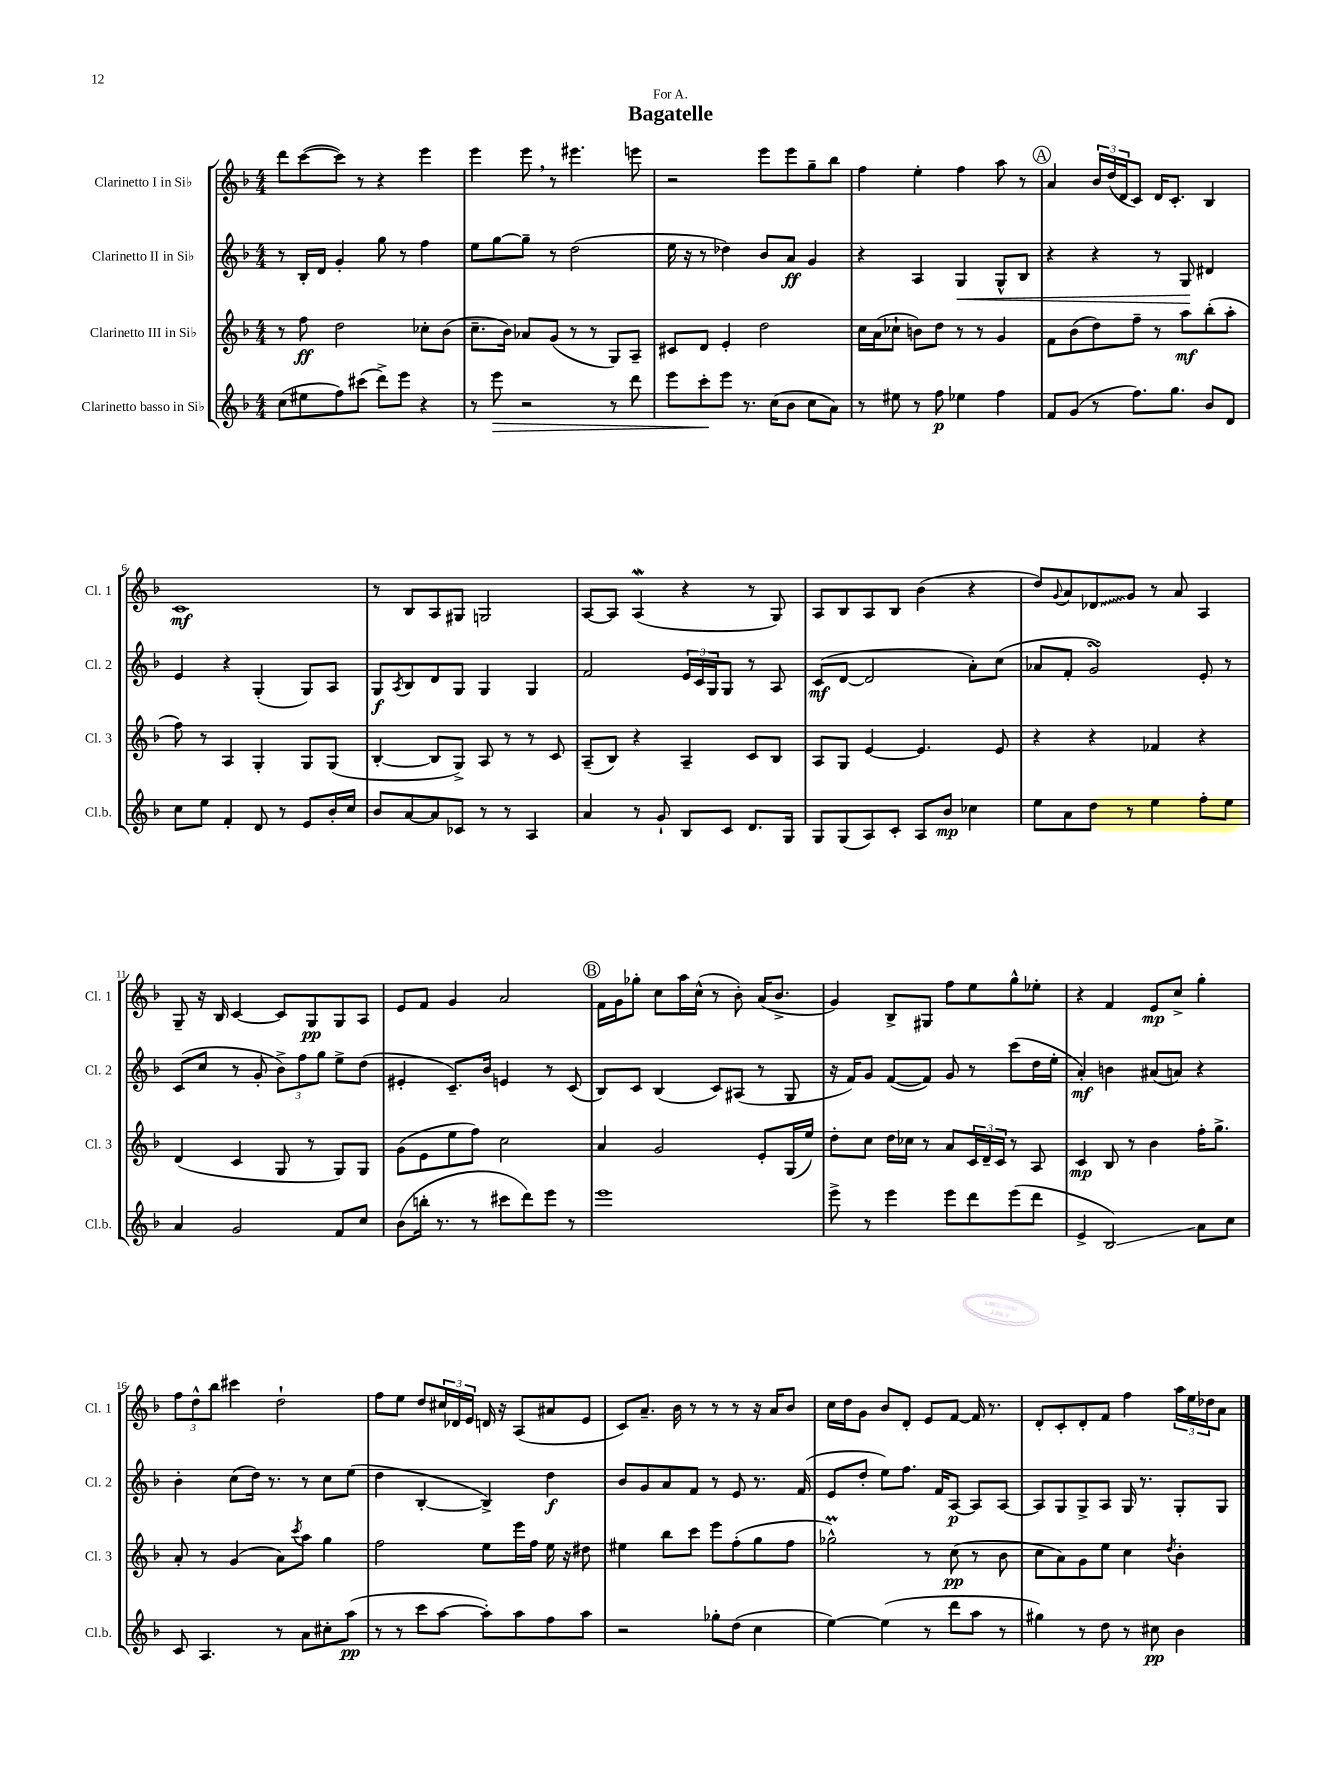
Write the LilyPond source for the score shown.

\header { title = "Bagatelle" dedication = "For A." }
<<
\new StaffGroup <<
\new Staff = "s0" \with { instrumentName = "Clarinetto I in Sib" shortInstrumentName = "Cl. 1" } {
    \clef treble \key f \major \numericTimeSignature \time 4/4
    d'''8 c'''8~( c'''8) r8 r4 e'''4 |
    e'''4 e'''8 \breathe r8 eis'''4. e'''8 |
    r2 e'''8 e'''8 g''8-- bes''8 |
    f''4 e''4-. f''4 a''8 r8 |
    \mark \markup { \circle "A" } a'4 \tuplet 3/2 { bes'16 d''16( d'16 } c'8) d'16 c'8.-. bes4 |
    c'1\mf |
    r8 bes8 a8 gis8 g2 |
    a8~ a8 a4\mordent( r4 r8 g8) |
    a8 bes8 a8 bes8 bes'4( r4 |
    d''8) \appoggiatura { g'8 } a'8 \once \override Glissando.style = #'zigzag des'8\glissando g'8 r8 a'8 a4 |
    g8-- r16 bes16 c'4~ c'8 g8\pp g8 a8 |
    e'8 f'8 g'4 a'2 |
    \mark \markup { \circle "B" } f'16 g'16 ges''8-. c''8 a''16 c''16-^( r8 bes'8-.) a'16( bes'8.-> |
    g'4) bes8-> gis8 f''8 e''8 g''8-^ ees''8-. |
    r4 f'4 e'8\mp c''8-> g''4-. |
    \tuplet 3/2 { f''8 d''8-^ bes''8 } cis'''4 d''2-! |
    f''8 e''8 d''8 \tuplet 3/2 { cis''16 des'16 e'16 } d'16 r16 a8( ais'8 e'8 |
    c'8) a'8.-- bes'16 r8 r8 r8 r16 a'16 bes'8 |
    c''16 d''16 g'8 bes'8 d'8-. e'8 f'8~ f'16 r8. |
    d'8-. c'8-. d'8-. f'8 f''4 \tuplet 3/2 { a''16 e''16 des''16 } a'8 \bar "|." |
}
\new Staff = "s1" \with { instrumentName = "Clarinetto II in Sib" shortInstrumentName = "Cl. 2" } {
    \clef treble \key f \major \numericTimeSignature \time 4/4
    r8 bes16-. d'16 g'4-. g''8 r8 f''4 |
    e''8 g''8~ g''8-- r8 d''2( |
    e''16 r16 r8 des''4) bes'8 a'8\ff g'4 |
    r4 a4 g4\< g8-^ bes8 |
    \mark \markup { \circle "A" } r4 r4 r8 g8\! dis'4 |
    e'4 r4 g4-.( g8) a8 |
    g8\f \acciaccatura { a8 } bes8 d'8 g8 g4 g4 |
    f'2 \tuplet 3/2 { e'16 c'16 g16 } g8 r8 a8 |
    c'8\mf( d'8~ d'2 a'8-.) c''8( |
    aes'8 f'8-. g'2\turn) e'8-. r8 |
    c'8( c''8 r8 g'8-. \tuplet 3/2 { bes'8->) f''8 g''8 } e''8-> d''8( |
    eis'4-. c'8.--) bes'16 e'4 r8 c'8( |
    \mark \markup { \circle "B" } bes8) c'8 bes4( c'8) ais8( r8 g8 |
    r16 f'16) g'8 f'8~( f'8) g'8 r8 c'''8( d''16 e''16-. |
    a'4-.\mf) b'4 ais'8( a'8) r4 |
    bes'4-. c''8( d''16) r8. r8 c''8 e''8( |
    d''4 bes4~-. bes4->) d''4\f |
    bes'8 g'8 a'8 f'8 r8 e'8 r8. f'16( |
    e'8 d''8-. e''8) f''8. f'16 a8~\p a8 a8~ |
    a8 g8 g8-> a8 g16 r8. g8-. g8 \bar "|." |
}
\new Staff = "s2" \with { instrumentName = "Clarinetto III in Sib" shortInstrumentName = "Cl. 3" } {
    \clef treble \key f \major \numericTimeSignature \time 4/4
    r8 f''8\ff d''2 ces''8-. bes'8( |
    c''8.-- bes'16) aes'8 g'8( r8 r8 g8) a8-- |
    cis'8 d'8 e'4-. d''2 |
    c''16 a'16( ces''8-! b'8) d''8 r8 r8 g'4 |
    \mark \markup { \circle "A" } f'8 bes'8( d''8) f''8-- r8 a''8\mf bes''8-.( a''8-. |
    f''8) r8 a4 g4-. g8 g8( |
    bes4~-. bes8 g8->) a8 r8 r8 c'8 |
    a8--( bes8) r4 a4-- c'8 bes8 |
    a8 g8 e'4~ e'4. e'8 |
    r4 r4 fes'4 r4 |
    d'4( c'4 g8 r8 g8) g8 |
    g'8( e'8 e''8 f''8) c''2 |
    \mark \markup { \circle "B" } a'4 g'2 e'8-. g16( e''16) |
    d''8-. c''8 d''16 ces''16 r8 a'8 \tuplet 3/2 { c'16 d'16-- c'16 } r8 a8 |
    c'4\mp bes8 r8 bes'4 f''16-. g''8.-> |
    a'8-. r8 g'4( a'8) \acciaccatura { c'''8 } a''8 g''4 |
    f''2 e''8 e'''16 f''16 e''16 r16 dis''8 |
    eis''4 bes''8 c'''8 e'''8 f''8-.( g''8 f''8 |
    ges''2-^\prall) r8 c''8\pp( r8 bes'8 |
    c''8 a'8) g'8 e''8 c''4 \acciaccatura { d''8 } bes'4-. \bar "|." |
}
\new Staff = "s3" \with { instrumentName = "Clarinetto basso in Sib" shortInstrumentName = "Cl.b." } {
    \clef treble \key f \major \numericTimeSignature \time 4/4
    c''8( eis''8 f''8) cis'''8( d'''8->) e'''8 r4 |
    r8 e'''8\> r2 r8 d'''8 |
    e'''8 c'''8-.\! e'''8 r8. c''16( bes'8 c''8 a'8) |
    r8 eis''8 r8 f''8\p ees''4 f''4 |
    \mark \markup { \circle "A" } f'8 g'8( r8 f''8.) g''8. bes'8 d'8 |
    c''8 e''8 f'4-. d'8 r8 e'8 bes'16-. c''16 |
    bes'8 a'8~ a'8 ces'8 r8 r8 a4 |
    a'4 r8 g'8-! bes8 c'8 d'8. g16 |
    g8 g8( a8) c'8-. a8 bes'8\mp ces''4 |
    e''8 a'8 d''8 r8 e''4 f''8-. e''8 |
    a'4 g'2 f'8 c''8 |
    bes'8( b''16-. r8. r8 cis'''8 d'''8) e'''8 r8 |
    \mark \markup { \circle "B" } e'''1 |
    e'''8-> r8 e'''4 e'''8 d'''8 e'''8( d'''8 |
    e'4-> bes2\glissando) a'8 c''8 |
    c'8 a4. r8 a'8 cis''8-. a''8\pp( |
    r8 r8 c'''8 a''8~ a''8-.) a''8 f''8 a''8 |
    r2 ges''8-. d''8( c''4 |
    e''4~) e''4( r8 d'''8 a''8 r8 |
    gis''4) r8 d''8 r8 cis''8\pp bes'4 \bar "|." |
}
>>
>>
